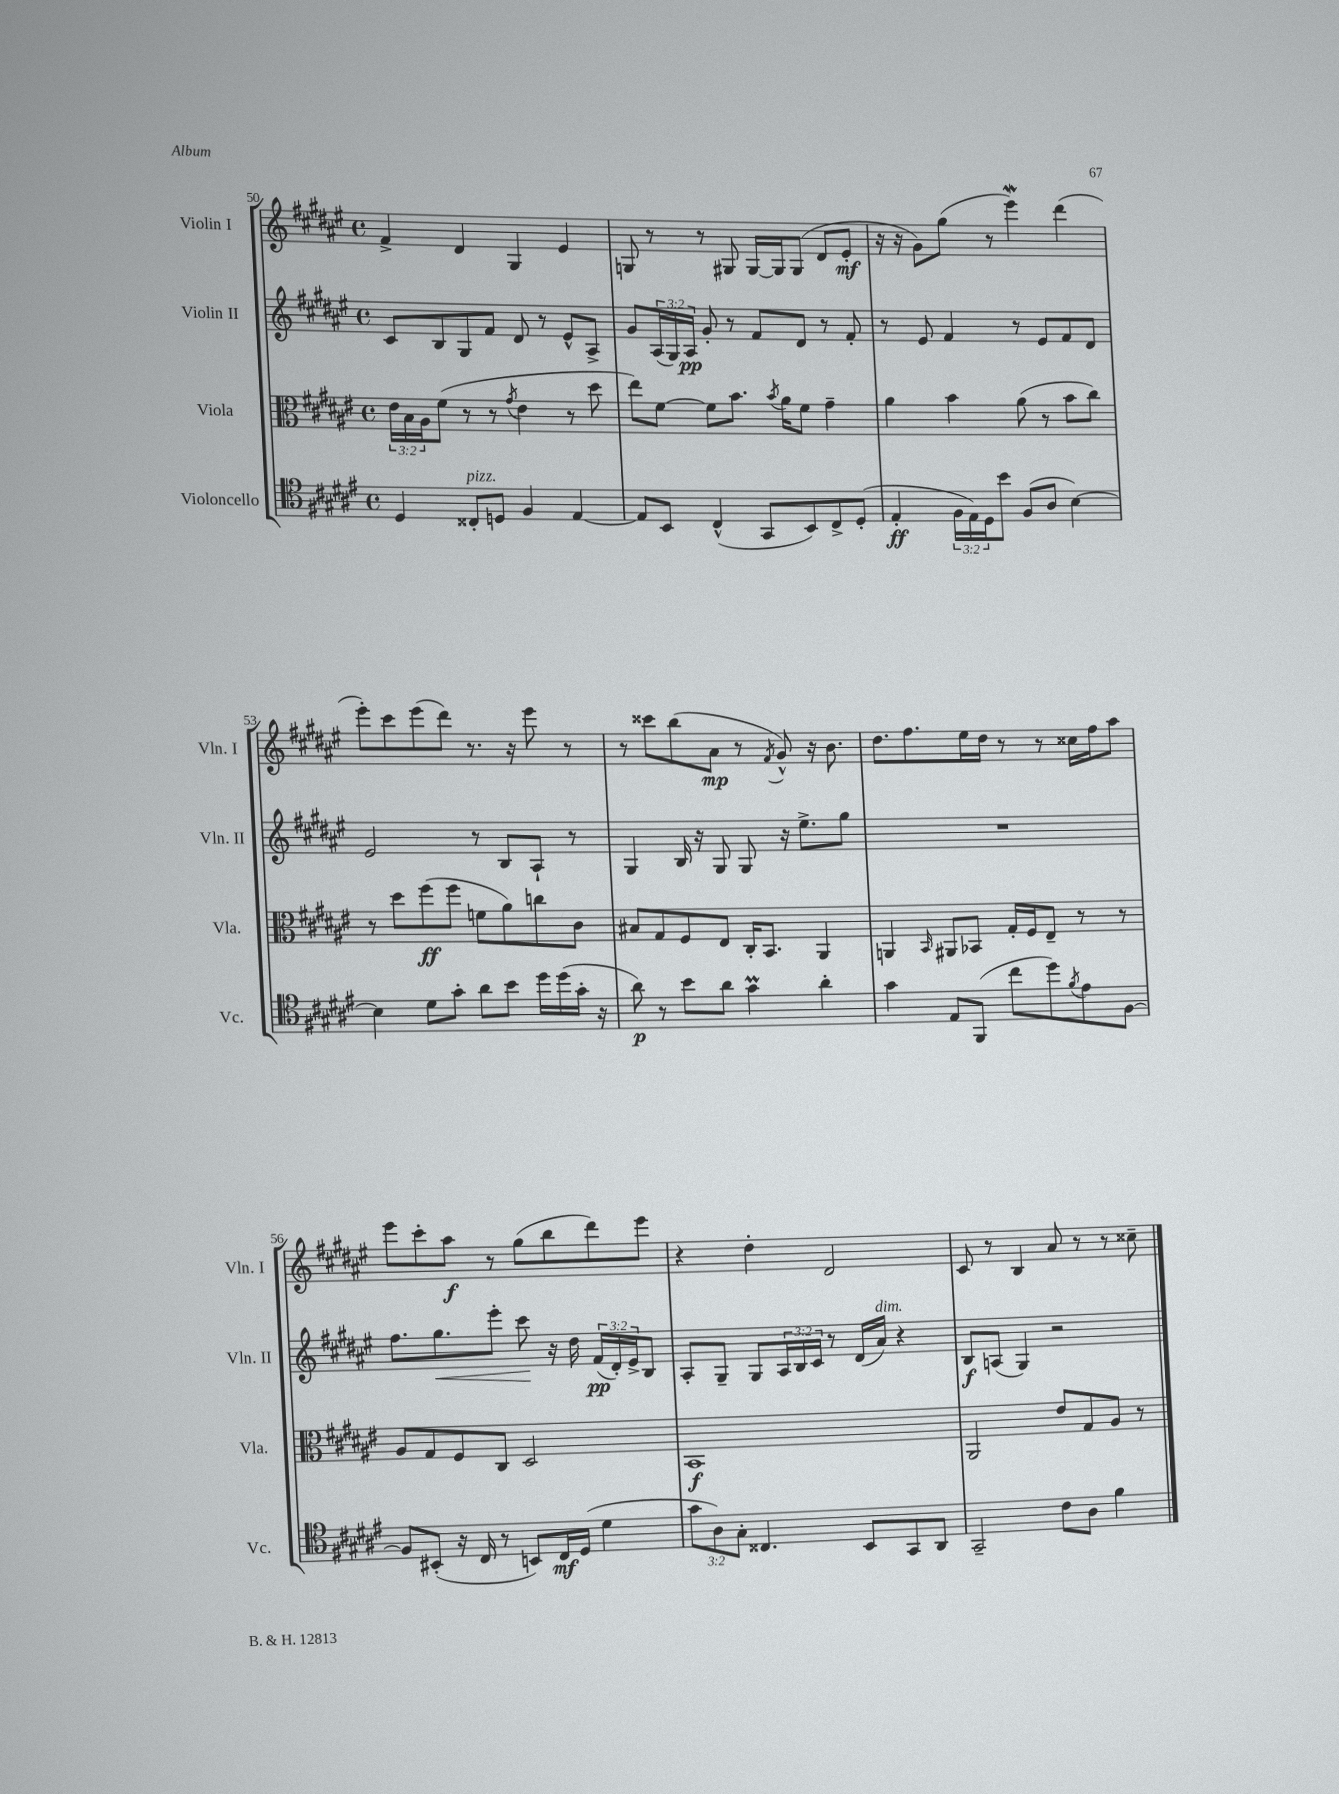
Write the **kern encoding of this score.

**kern	**kern	**kern	**kern
*staff4	*staff3	*staff2	*staff1
*clefC4	*clefC3	*clefG2	*clefG2
*k[f#c#g#d#a#e#]	*k[f#c#g#d#a#e#]	*k[f#c#g#d#a#e#]	*k[f#c#g#d#a#e#]
*M4/4	*M4/4	*M4/4	*M4/4
*met(c)	*met(c)	*met(c)	*met(c)
4D#	24e#	8c#	4f#^
.	24B	.	.
.	24A#	.	.
.	(8f#	8B	.
8C##'	8r	8G#	4d#
8D	8r	8f#	.
.	8qg#	.	.
4F#	4e#	8d#	4G#
.	.	8r	.
[4E#	8r	8e#^^	4e#
.	8dd#	8A#^	.
=	=	=	=
8E#]	8ee#)	8g#	8G
8BB	[8f#	(24A#	8r
.	.	24G#)	.
.	.	24A#	.
(4C#^^	8f#]	8g#'	8r
.	8.b	8r	8G#
8GG#	.	8f#	[16G#
.	8qb	.	.
.	16a#	.	16G#]
8BB)	8f#	8d#	(8G#
8C#^	4g#~	8r	8d#
(8D#'	.	8f#'	8e#'
=	=	=	=
4E#'	4a#	8r	16r
.	.	.	16r
.	.	8e#	8g#)
24F#	4b	4f#	(8gg#
24E#)	.	.	.
24D#	.	.	.
8b	.	.	8r
(8F#	(8a#	8r	4eee#)
8A#	8r	8e#	.
[4B)	8b	8f#	(4ddd#
.	8cc#)	8d#	.
=	=	=	=
4B]	8r	2e#	8eee#')
.	8dd#	.	8ccc#
8d#	(8ff#	.	(8eee#
8g#'	8ff#	.	8ddd#)
8a#	8f	8r	8.r
8b	8a#)	8B	.
.	.	.	16r
16dd#	8cc	8A#`	8eee#
(16dd#	.	.	.
16g#'	8c#	8r	8r
16r	.	.	.
=	=	=	=
8a#)	8B#	4G#	8r
8r	8G#	.	8ccc##
8b	8F#	16B	(8bb
.	.	16r	.
8a#	8E#	8G#	8a#
4g#	16C#'	8G#	8r
.	8.BB	.	.
.	.	.	8qf#
.	.	16r	8g#^^)
.	.	8.ee#^	.
4a#'	4AA#	.	16r
.	.	.	8.b
.	.	8gg#	.
=	=	=	=
4g#	4AA	1r	8.dd#
.	.	.	8.ff#
.	16qqBB	.	.
8E#	8AA#	.	.
(8FF#	8BB-	.	16ee#
.	.	.	16dd#
8cc#	16G#'	.	8r
.	16F#	.	.
8dd#)	8E#~	.	8r
8qf#	.	.	.
8e#	8r	.	16cc##
.	.	.	16ff#
[8F#	8r	.	8aa#
=	=	=	=
8F#]	8A#	8.ff#	8eee#
(8BB#'	8G#	.	8ccc#'
.	.	8.gg#	.
16r	8F#	.	8aa#
16C#	.	.	.
8r	8C#	8eee#'	8r
8BB)	2D#	8ccc#	(8gg#
16C#	.	16r	8bb
(16D#	.	16dd#	.
4d#	.	(24f#	8ddd#)
.	.	24d#')	.
.	.	24e#^	.
.	.	8B	8eee#
=	=	=	=
12g#	1BB	8A#'	4r
12A#)	.	.	.
.	.	8G#~	.
12G#'	.	.	.
4.C##	.	8G#	4dd#'
.	.	24A#	.
.	.	24B	.
.	.	24c#	.
.	.	8r	2d#
8BB	.	(16d#	.
.	.	16a#)	.
8GG#	.	4r	.
8AA#	.	.	.
=	=	=	=
2GG#~	2AA#	8B	8c#
.	.	(8A	8r
.	.	4G#)	4B
8c#	8e#	2r	8a#
8A#	8G#	.	8r
4f#	8A#	.	8r
.	8r	.	8cc##~
==	==	==	==
*-	*-	*-	*-
